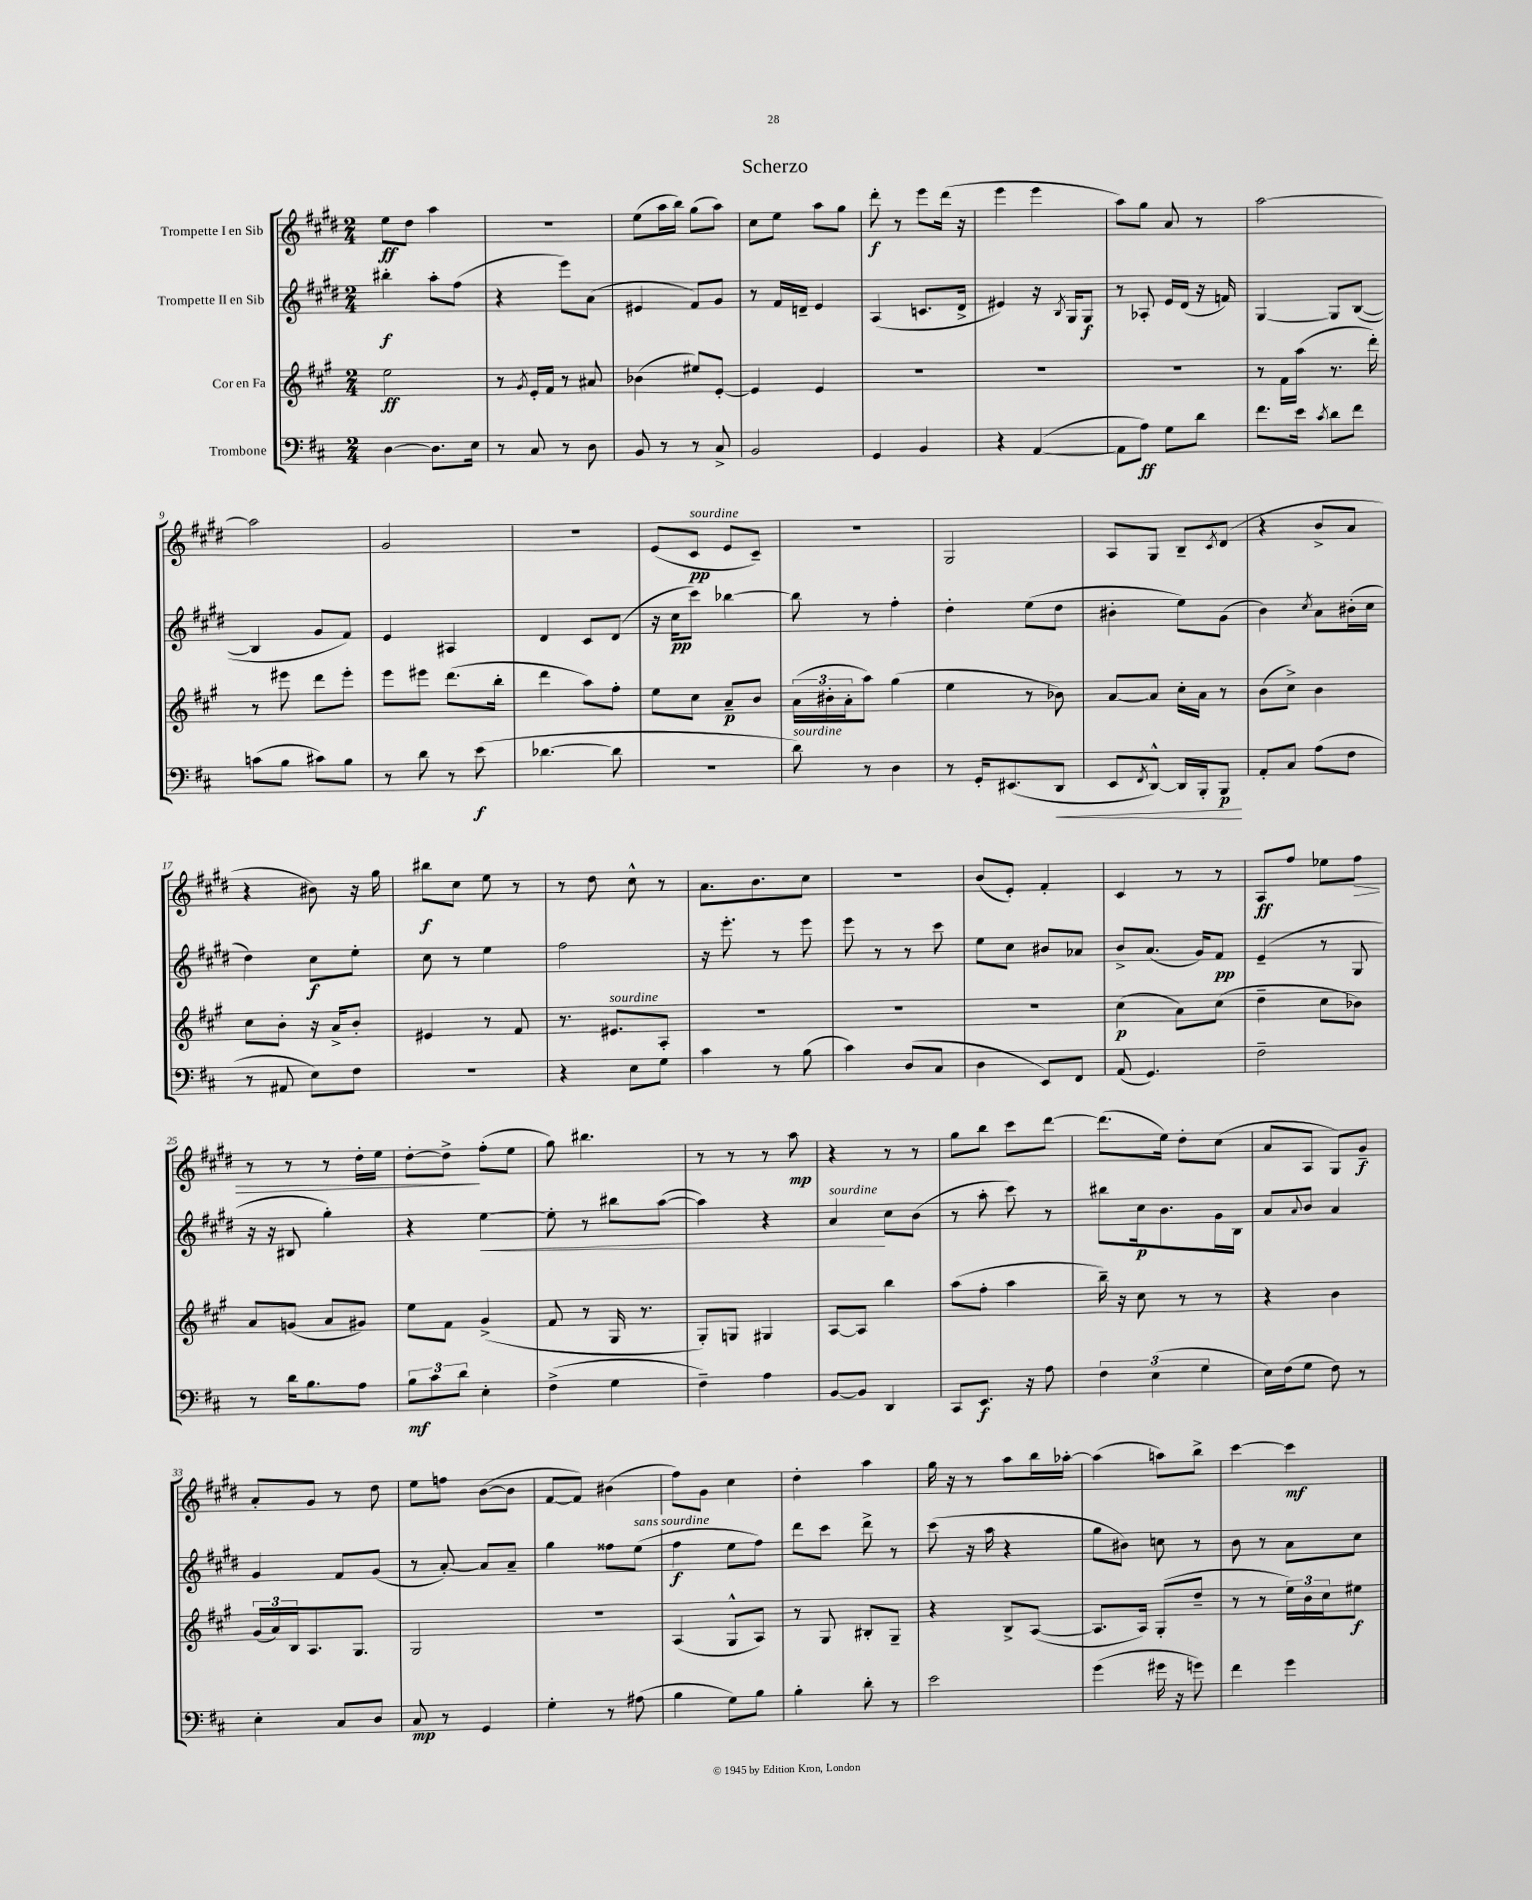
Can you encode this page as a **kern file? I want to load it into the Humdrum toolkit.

**kern	**kern	**kern	**kern
*staff4	*staff3	*staff2	*staff1
*clefF4	*clefG2	*clefG2	*clefG2
*k[f#c#]	*k[f#c#g#]	*k[f#c#g#d#]	*k[f#c#g#d#]
*M2/4	*M2/4	*M2/4	*M2/4
[4D	2ee	4bb#'	8ee
.	.	.	8dd#
8.D]	.	8aa'	4aa
.	.	(8ff#	.
16E	.	.	.
=	=	=	=
8r	8r	4r	2r
.	8qg#	.	.
8C#	16e'	.	.
.	16f#	.	.
8r	8r	8eee)	.
8D	8a#	(8a	.
=	=	=	=
8BB	(4b-	4e#	(8ee
8r	.	.	16aa
.	.	.	16bb)
8r	8ee#)	8f#)	(8gg#
8C#^	[8e'	8g#	8aa)
=	=	=	=
2BB	4e]	8r	8cc#
.	.	16f#	8ee
.	.	16d~	.
.	4e	4e	8aa
.	.	.	8gg#
=	=	=	=
4GG	2r	(4A	8ddd#'
.	.	.	8r
4BB	.	8.c	8eee
.	.	.	(16ddd#
.	.	16d#^	16r
=	=	=	=
4r	2r	4e#)	4eee
([4AA	.	16r	4eee
.	.	8qB	.
.	.	16G#	.
.	.	8G#	.
=	=	=	=
8AA]	2r	8r	8aa)
8A)	.	8A-'	8gg#
8G	.	16e	8a
.	.	(16d#	.
8d	.	16r	8r
.	.	16f)	.
=	=	=	=
8.f#	8r	[4G#	[2aa
.	16f#	.	.
16e	(16aa	.	.
8qc#	.	.	.
8d	8.r	8G#]	.
8f#	.	([8B	.
.	16ddd')	.	.
=	=	=	=
(8c	8r	4B]	2aa]
8B	8eee#	.	.
8c#)	8ddd	8g#	.
8B	8eee#'	8f#)	.
=	=	=	=
8r	8eee	4e	2g#
8d	8eee#	.	.
8r	(8.ddd	4A#	.
(8e	.	.	.
.	16bb'	.	.
=	=	=	=
[4.d-	4ddd	4d#	2r
.	8aa)	8c#	.
8d-]	8ff#'	(8d#	.
=	=	=	=
2r	8ee	16r	(8e
.	.	16cc#	.
.	8cc#	8ccc#)	8c#
.	8a~	[4bb-	8e
.	8b	.	8c#~)
=	=	=	=
8d)	(24a	8bb-]	2r
.	24b#'	.	.
.	24a'	.	.
8r	8aa)	8r	.
4D	(4gg#	4ff#'	.
=	=	=	=
8r	4ee	4dd#'	2G#
16GG'	.	.	.
(8.EE#	.	.	.
.	8r	(8ee	.
8DD	8b-)	8dd#	.
=	=	=	=
8EE	[8a	4b#'	8A
8qFF#	.	.	.
[8DD^^)	8a]	.	8G#
16DD]	16cc#'	8ee)	8B~
16BBB'	16a	.	.
.	.	.	8qc#
8BBB	8r	(8g#	(8d#
=	=	=	=
8AA'	(8b	4b)	4r
8C#	8cc#^)	.	.
.	.	8qcc#	.
(8A	4b	8a	8b^
8F#	.	(16b#'	8a
.	.	16cc#	.
=	=	=	=
8r	8cc#	4dd#)	4r
8AA#	8b'	.	.
8E)	16r	8cc#	8b#)
.	16a^	.	.
8F#	8b'	8ee'	16r
.	.	.	16gg#
=	=	=	=
2r	4e#	8cc#	8bb#
.	.	8r	8cc#
.	8r	4ee	8ee
.	8f#	.	8r
=	=	=	=
4r	8.r	2ff#	8r
.	.	.	8dd#
.	8.e#	.	.
8E	.	.	8cc#^^
8G	8A'	.	8r
=	=	=	=
4c#	2r	16r	8.a
.	.	8.eee'	.
.	.	.	8.b
8r	.	8r	.
(8B	.	8eee	8cc#
=	=	=	=
4c#)	2r	8eee	2r
.	.	8r	.
(8D	.	8r	.
8C#	.	8ccc#	.
=	=	=	=
4D	2r	8ee	(8b
.	.	8cc#	8e')
8EE)	.	8b#	4f#'
8FF#	.	8a-	.
=	=	=	=
(8AA	(4cc#	8b^	4c#
4.GG)	.	(8.a	.
.	8a)	.	8r
.	.	16g#)	.
.	(8cc#	8f#	8r
=	=	=	=
2F#~	4dd~	(4e~	8A
.	.	.	8ff#
.	8cc#	8r	8ee-
.	8b-)	8G#	8ff#
=	=	=	=
8r	8a	16r	8r
.	.	16r	.
16d	(8g	8B#	8r
8.B	.	.	.
.	8a	4gg#')	8r
8A	8g#)	.	16dd#'
.	.	.	16ee
=	=	=	=
12B	8ee	4r	[8dd#'
12c#	.	.	.
.	8f#	.	8dd#^]
12d	.	.	.
4E'	(4g#^	[4ee	(8ff#'
.	.	.	8ee
=	=	=	=
(4F#^	8f#	8ee']	8gg#)
.	8r	8r	4.bb#
4G	16G#	8bb#	.
.	8.r	.	.
.	.	([8aa	.
=	=	=	=
4F#~)	8G#')	4aa])	8r
.	8G	.	8r
4A	4G#	4r	8r
.	.	.	8aa
=	=	=	=
[8BB	[8A	4a	4r
8BB]	8A]	.	.
4DD	4bb	8cc#	8r
.	.	(8b	8r
=	=	=	=
8CC#	(8aa	8r	8gg#
8.EE	8ff#'	8aa'	8bb
.	4aa	8ccc#)	8ccc#
16r	.	.	.
8A	.	8r	[8ddd#
=	=	=	=
6F#	16bb~)	8bb#	(8.ddd#]
.	16r	.	.
.	8cc#	16cc#	.
(6E	.	.	.
.	.	8.b	16ee)
.	8r	.	8dd#'
6G	.	.	.
.	8r	16g#	(8cc#
.	.	16B	.
=	=	=	=
16E)	4r	8a	8a
(16F#	.	.	.
.	.	8qqa	.
8G	.	8b	8A
8F#)	4b	4a	8G#)
8r	.	.	8g#~
=	=	=	=
4E'	(24g#	4g#	8a'
.	24a)	.	.
.	24B	.	.
.	8.A	.	8g#
8C#	.	8f#	8r
.	8.G#	.	.
8D	.	(8g#	8dd#
=	=	=	=
8C#	2G#	8r	8ee
8r	.	[8a')	8ff
4GG	.	8a]	([8b
.	.	8a~	8b]
=	=	=	=
4G'	2r	4gg#	[8f#
.	.	.	8f#])
8r	.	8ff##	(4b#
(8A#	.	(8ee	.
=	=	=	=
4B	(4A	4ff#	8ff#)
.	.	.	8g#
8G)	8G#^^	8ee	4cc#
8B	8A)	8ff#)	.
=	=	=	=
4B'	8r	8ddd#	4dd#'
.	8G#	8ccc#	.
8d'	8B#'	8ddd#^	4aa
8r	8G#~	8r	.
=	=	=	=
2e	4r	(8ccc#	16gg#
.	.	.	16r
.	.	16r	8r
.	.	16aa	.
.	8B^	4r	8aa
.	([8A	.	16bb
.	.	.	[16aa-'
=	=	=	=
(4g	8.A]	8gg#	(4aa-]
.	.	8b#)	.
.	16A)	.	.
16g#	(8G#'	8cc	8aa)
16r	.	.	.
8g)	8dd~	8r	8bb^
=	=	=	=
4f#	8r	8b	[4ccc#
.	8r	8r	.
4g	24ee)	8a	4ccc#]
.	24b	.	.
.	24cc#	.	.
.	8ee#	8cc#	.
==	==	==	==
*-	*-	*-	*-
